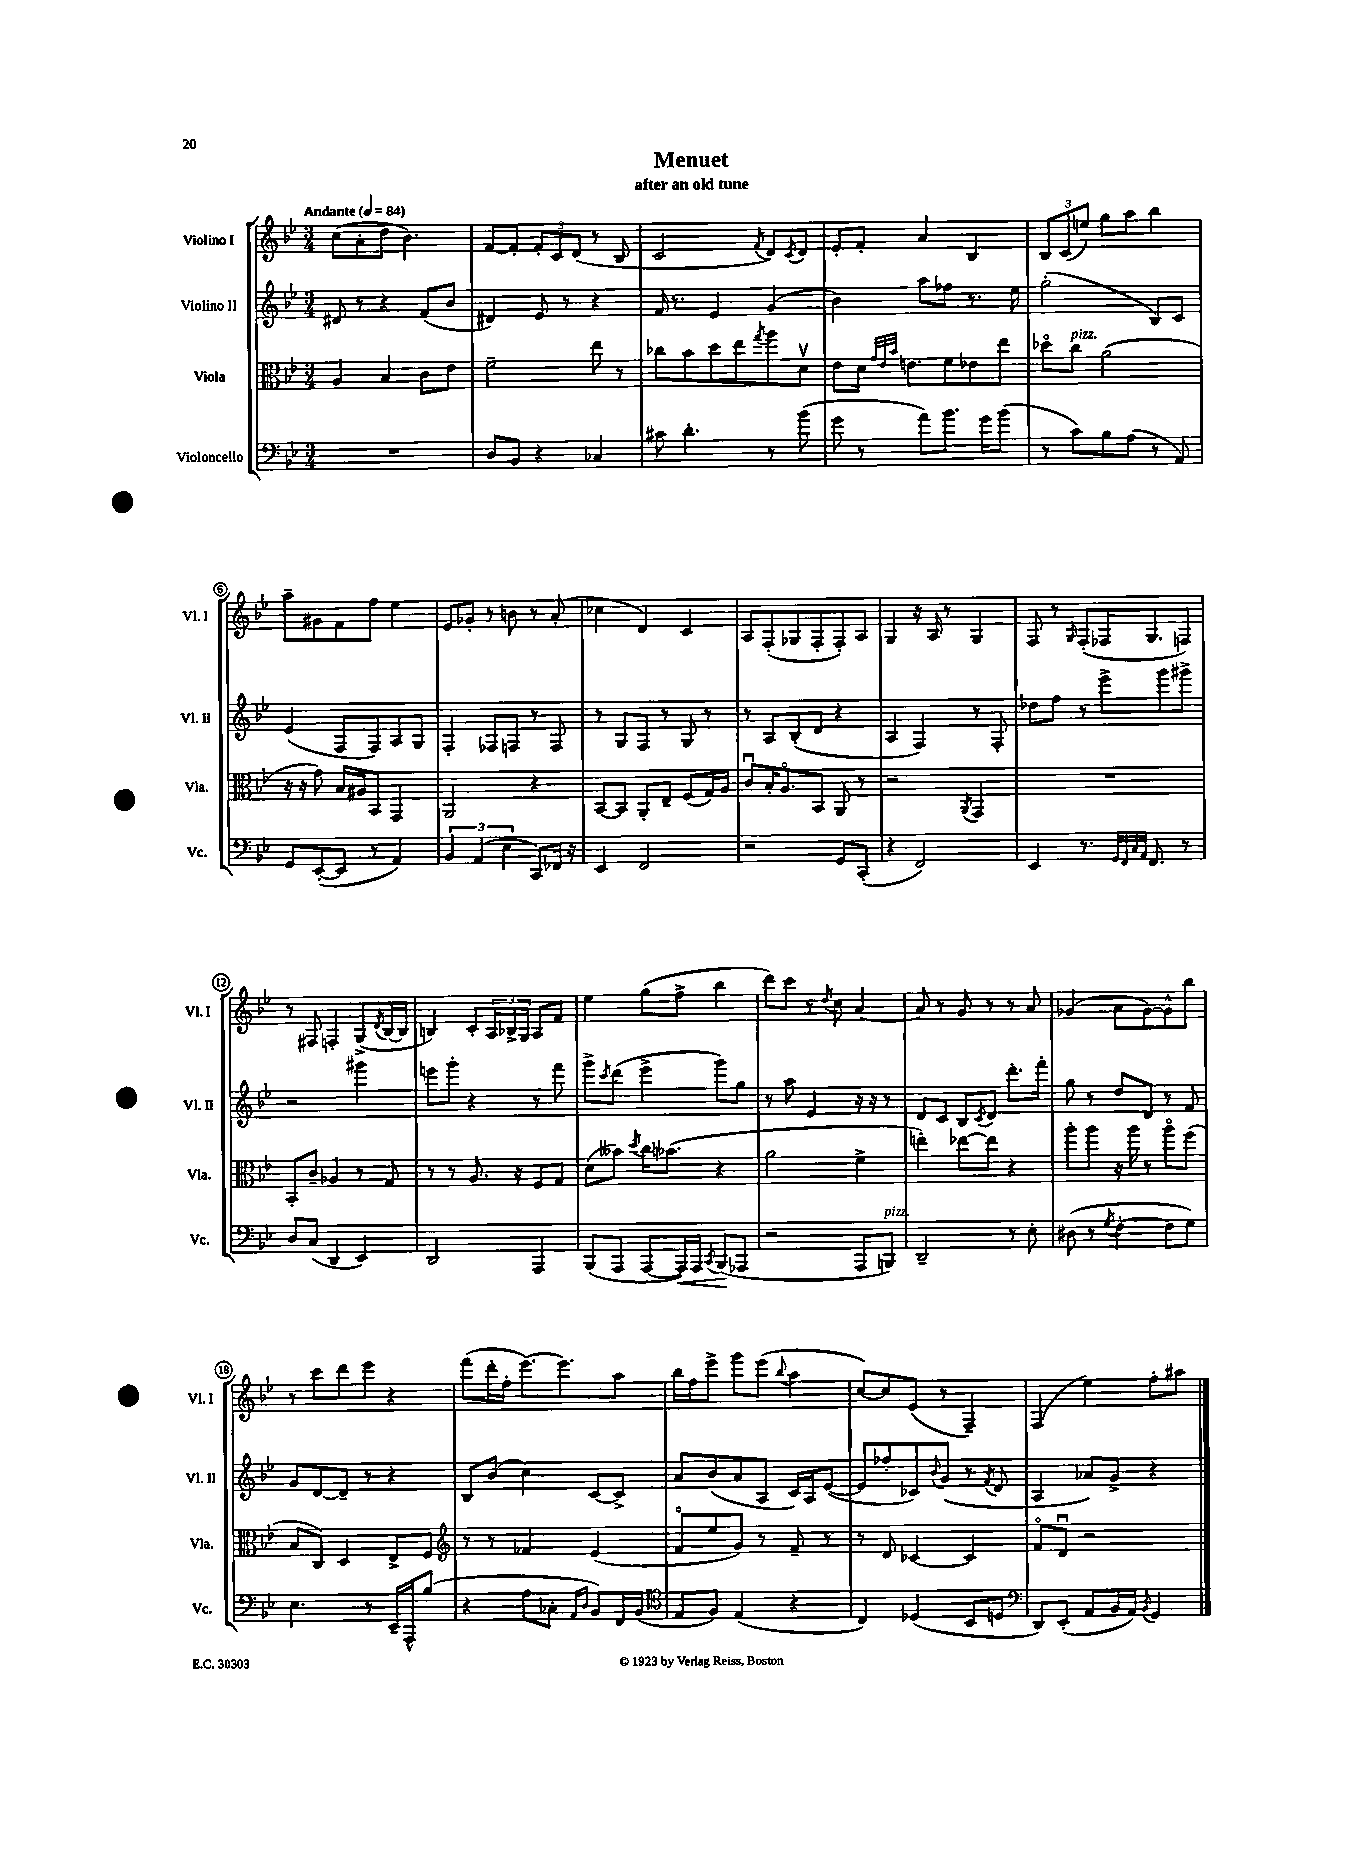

**kern	**kern	**kern	**kern
*staff4	*staff3	*staff2	*staff1
*clefF4	*clefC3	*clefG2	*clefG2
*k[b-e-]	*k[b-e-]	*k[b-e-]	*k[b-e-]
*M3/4	*M3/4	*M3/4	*M3/4
*MM84	*MM84	*MM84	*MM84
2.r	4A	8d#	(8cc
.	.	8r	8a'
.	4B-	4r	8dd
.	.	.	4.b-)
.	8c	(8f	.
.	8e-	8b-	.
=	=	=	=
8D	2f~	4d#)	[8f
8BB-	.	.	8f']
4r	.	8e-	12f'
.	.	.	12c
.	.	8r	.
.	.	.	(12d
4C-	8ee-	4r	8r
.	8r	.	8B-
=	=	=	=
8c#	8cc-	16f	2c
.	.	8.r	.
4.d'	8b-	.	.
.	8dd	4e-	.
.	8ee-	.	.
.	8qgg	.	8qf
8r	8aa	(4g	8d)
.	.	.	8qc
(8b-	8dv	.	8d
=	=	=	=
8g	8e-	4b-)	8e-'
8r	16d	.	8f'
.	32qqg	.	.
.	32qqe-	.	.
.	32qqb-	.	.
.	8.e	.	.
8a)	.	8aa	4a
8.b-	8f	8ff-	.
.	8e-	8.r	4B-
16g	.	.	.
(8b-	8ee-	.	.
.	.	16ee-	.
=	=	=	=
8r	8dd-o	(2gg'	12B-
.	.	.	(12c
8c)	8cc	.	.
.	.	.	12ee)
8B-	(2a	.	8gg
(8A	.	.	8aa
8r	.	8B-)	4bb-
8AA)	.	8c	.
=	=	=	=
8GG	16r	(4e-	8aa~
.	16r	.	.
([8EE-'	8g)	.	8g#
8EE-]	16B-	8F	8f
.	16A#	.	.
8r	8BB-	8F)	8ff
4AA)	4GG	8A	4ee-
.	.	8G	.
=	=	=	=
6BB-	2AA	4F'	8e-
.	.	.	8g-'
(6AA	.	.	.
.	.	8F-	8r
6E-	.	.	.
.	.	8F	8b
8CC)	4r	8r	8r
16FF-	.	8F	(8a'
16r	.	.	.
=	=	=	=
4EE-	[8BB-	8r	4cc-
.	8BB-]	8G	.
2FF	8AA'	8F	4d)
.	8E-~	8r	.
.	(8F	8G	4c
.	16G)	8r	.
.	16A	.	.
=	=	=	=
2r	8cu	8r	8A
.	16B-'	8A	(8F'
.	8.Ao	.	.
.	.	(8B-'	8G-
.	8BB-	8d	8F'
8GG	8AA	4r	8F')
(8CC'	8r	.	8A
=	=	=	=
4r	2r	4A	4G
2FF)	.	4F)	16r
.	.	.	16A
.	.	.	8r
.	8qAA	.	.
.	4GG	8r	4G
.	.	8F'	.
=	=	=	=
4EE-	2.r	8dd-	8F
.	.	8ff	8r
.	.	.	16qqG
8.r	.	8r	(8F'
.	.	8eee-^	16F-
32qqGG	.	.	.
32qqFF	.	.	.
32qqC	.	.	.
32qqAA	.	.	.
8.FF	.	.	8.G
.	.	8ggg	.
8r	.	8ggg#^	8F)
=	=	=	=
8D	8BB-'	2r	8r
(8C	8c~	.	8F#
4DD	4A-	.	4F'
4EE-)	8r	4ggg#	(8G^
.	.	.	8qd
.	8G	.	[16B-
.	.	.	16B-]
=	=	=	=
2DD	8r	8eee	4B)
.	8r	8ggg'	.
.	8.A	4r	8c'
.	.	.	24A
.	.	.	24B-^
.	16r	.	.
.	.	.	24G
4AAA	8F	8r	8A
.	8G	8fff	8f
=	=	=	=
(8BBB-	(8d	8ggg^	4ee-
.	.	8qccc	.
8AAA	8b--)	(8ddd	.
.	8qdd	.	.
[8AAA	16cc	4eee-^	(8gg
.	(8.b-	.	.
16AAA])	.	.	8ff^
16AAA	.	.	.
8qCC	.	.	.
(8BBB-	4r	8ggg)	4bb-
8AAA-	.	8gg	.
=	=	=	=
2r	2a	8r	8ddd)
.	.	8aa	8ccc
.	.	4e-	8r
.	.	.	8qdd
.	.	.	8cc
8AAA	4f^	16r	[4a
.	.	16r	.
8BBB)	.	8r	.
=	=	=	=
2DD~	4ee')	8d	8a]
.	.	8c	8r
.	[8ee-	8B-	8g
.	.	8qc	.
.	8ee-]	8d	8r
8r	4r	8.ddd'	8r
8E-'	.	.	8a
.	.	16fff'	.
=	=	=	=
(8D#	8aa'	8gg	(4g-
8r	8aa	8r	.
8qG	.	.	.
[4F'	16r	8dd	8a
.	16aa	.	.
.	8r	8d	[8g-)
8F]	8aao	8r	8g-^^]
8G)	(8ff	8f	8bb-
=	=	=	=
4.E-	8B-	8g	8r
.	8C)	[8d	8ccc
.	4D	8d~]	8ddd
8r	.	8r	8eee-
16EE-~	8E-^	4r	4r
16AAA^^	.	.	.
(8B-	8F	.	.
=	=	=	=
*	*clefG2	*	*
4r	8r	8B-	(8fff
.	8r	(8b-	16ddd'
.	.	.	16ff'
8A	4f-	4cc)	[8.eee-)
8C-'	.	.	.
.	.	.	8.eee-]
16qqAA	.	.	.
16qqD	.	.	.
8BB-)	(4e-	[8c	.
16FF	.	8c^]	8aa
(16BB-	.	.	.
=	=	=	=
*clefC4	*	*	*
8E-	8fo	8a	16bb-
.	.	.	16ff
8F)	8ee-	(8b-	8eee-^
(4E-	8g)	8a	8ggg
.	8r	8A	(8eee-
.	.	.	8qqbb-
4r	8f~	16c)	4aa
.	.	16A	.
.	8r	([8e-	.
=	=	=	=
4C)	8r	8e-]	[8cc)
.	8d	8ff-'	8cc]
(4D-	[4c-	8c-)	(8e-
.	.	8qqb-	.
.	.	(8g	8r
8BB-	4c-]	8r	4F~)
.	.	8qf	.
8D	.	8d	.
=	=	=	=
*clefF4	*	*	*
8DD)	8fo	4A	(4F
(8EE-'	8du	.	.
8AA	2r	8a-)	4ee-)
16BB-	.	8g^	.
16AA)	.	.	.
8qBB-	.	.	.
4GG	.	4r	8ff'
.	.	.	8aa#
==	==	==	==
*-	*-	*-	*-
